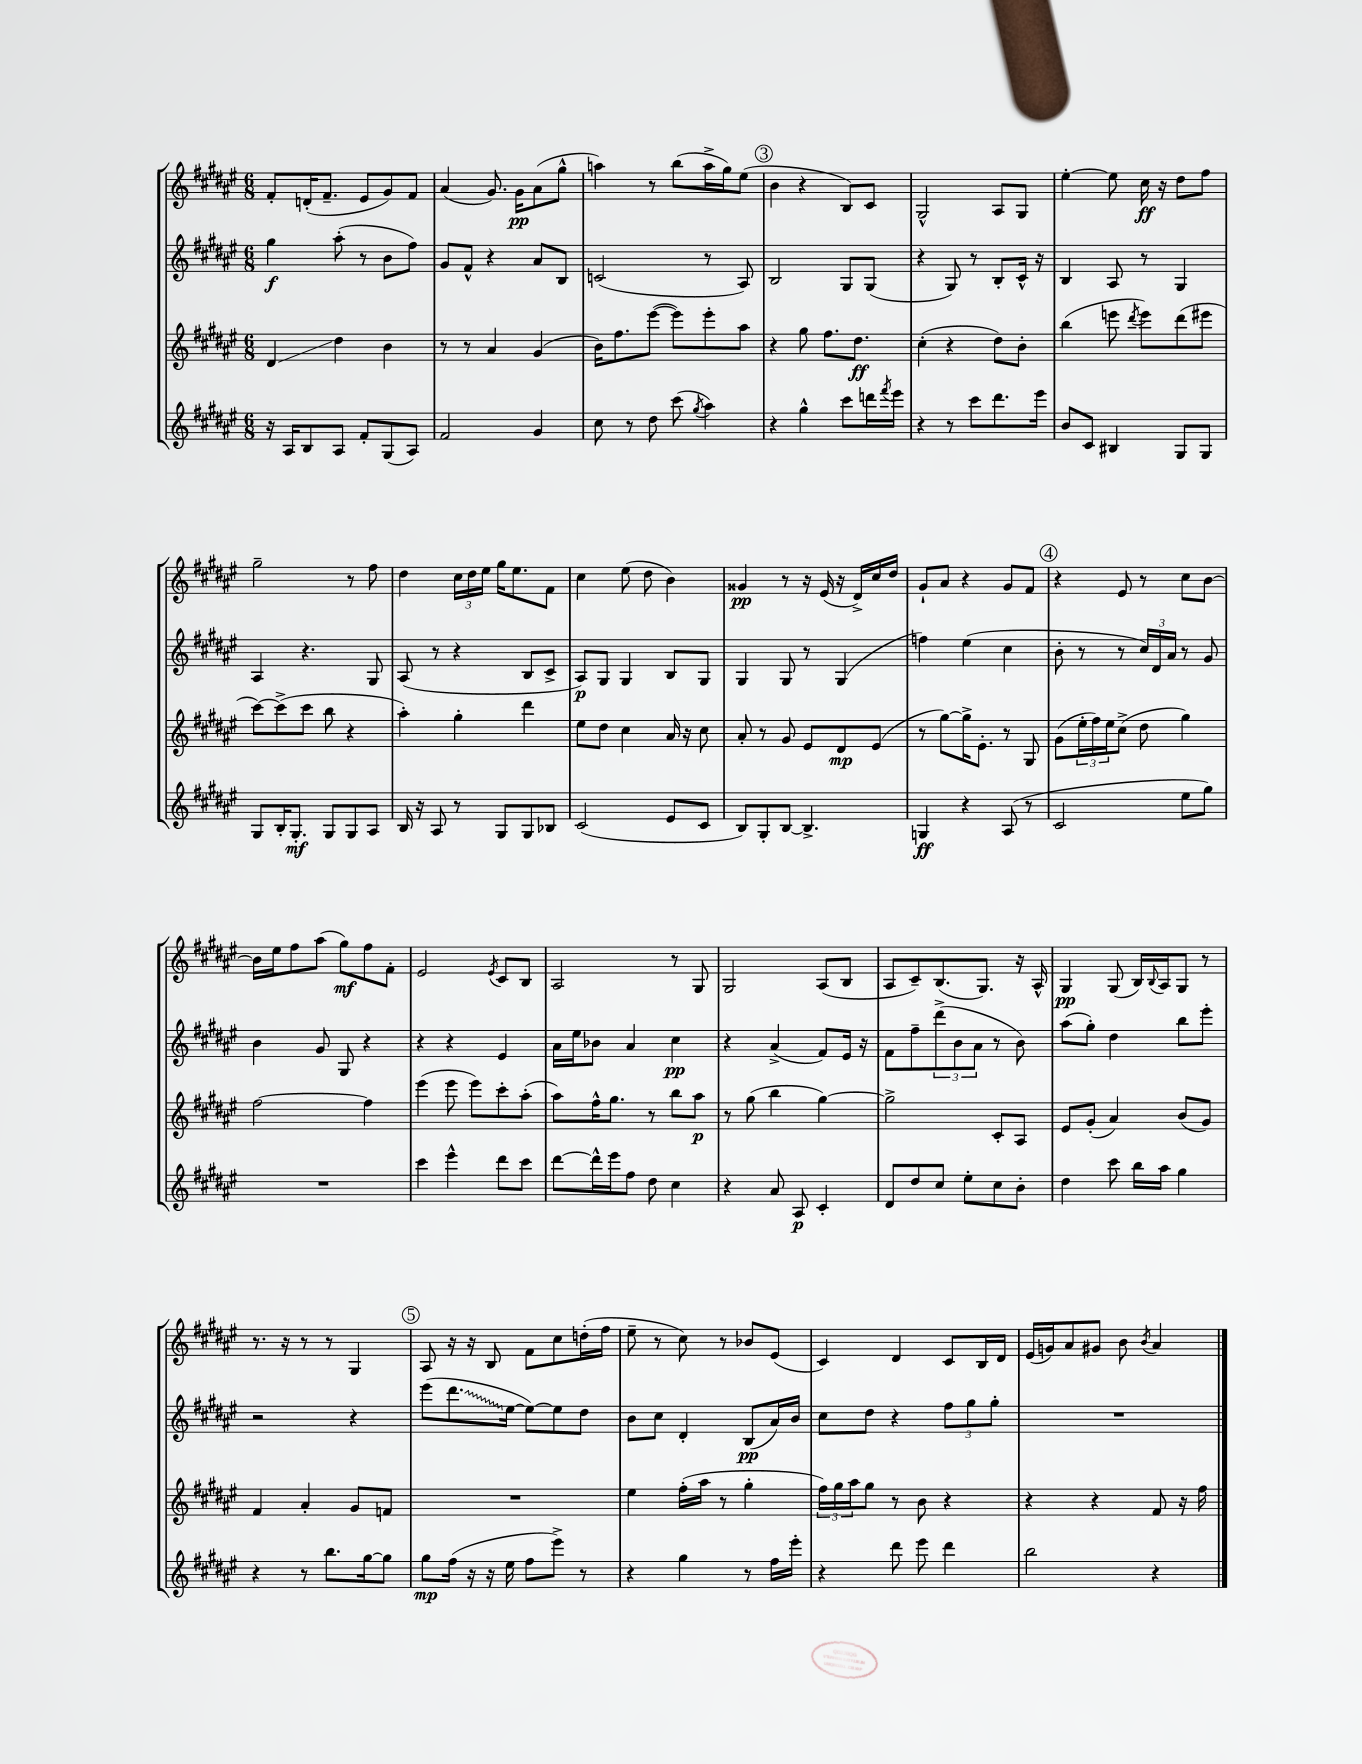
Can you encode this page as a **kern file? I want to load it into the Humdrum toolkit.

**kern	**kern	**kern	**kern
*staff4	*staff3	*staff2	*staff1
*clefG2	*clefG2	*clefG2	*clefG2
*k[f#c#g#d#a#e#]	*k[f#c#g#d#a#e#]	*k[f#c#g#d#a#e#]	*k[f#c#g#d#a#e#]
*M6/8	*M6/8	*M6/8	*M6/8
16r	4d#/	4gg#\	8f#'/L
16A#/LK	.	.	.
8B/	.	.	(16d'/K
.	.	.	8.f#~/J
8A#/J	4dd#\	(8aa#'\	.
8f#'/L	.	8r	8e#/L
(8G#/	4b\	8b\L	8g#/)
8A#/J)	.	8ff#\J)	8f#/J
=	=	=	=
2f#/	8r	8g#/L	(4a#/
.	8r	8f#^^/J	.
.	4a#/	4r	8.g#/)
.	.	.	16g#\LK
4g#/	(4g#/	8a#/L	(8a#\
.	.	8B/J	8gg#^^\J
=	=	=	=
8cc#\	16b\LK)	(2c/	4aa\)
.	8.ff#\	.	.
8r	.	.	.
8dd#\	([8eee#\J	.	8r
(8ccc#\	8eee#\]L)	.	(8bb\L
8qgg#/	.	.	.
4aa#\)	8eee#'\	8r	16aa^\L
.	.	.	16gg#\J)
.	8aa#\J	8A#/)	(8ee#\J
=	=	=	=
4r	4r	2B/	4b\
4gg#^^\	8gg#\	.	4r
.	8.ff#\L	.	.
8ccc#\L	.	8G#/L	8B/L)
.	8.dd#\J	.	.
16ddd\L	.	(8G#/J	8c#/J
8qfff#/	.	.	.
16eee#\JJ	.	.	.
=	=	=	=
4r	(4cc#'\	4r	2G#^^/
8r	4r	8G#/)	.
8ccc#\L	.	8r	.
8.ddd#\	8dd#\L)	8B'/L	8A#/L
.	8b'\J	16c#^^/Jk	8G#/J
16eee#\Jk	.	16r	.
=	=	=	=
8b/L	(4bb\	4B/	[4ee#'\
8c#/J	.	.	.
4B#/	8eee\	8A#/	8ee#\]
.	8qddd#/	.	.
.	8eee\L)	8r	16cc#\
.	.	.	16r
8G#/L	(8ddd#\	4G#/	8dd#\L
8G#/J	8eee#\J	.	8ff#\J
=	=	=	=
8G#/L	[8ccc#\L)	4A#/	2gg#~\
16B'/K	(8ccc#^\]	.	.
8.G#'/J	.	.	.
.	8ccc#\J	4.r	.
8G#/L	8bb\	.	.
8G#/	4r	.	8r
8A#/J	.	8G#/	8ff#\
=	=	=	=
16B/	4aa#'\)	(8A#/	4dd#\
16r	.	.	.
8A#/	.	8r	.
8r	4gg#'\	4r	24cc#\LL
.	.	.	24dd#\
.	.	.	24ee#\JJ
8G#/L	.	.	16gg#\LK
.	.	.	8.ee#\
8G#/	4ddd#\	8B/L	.
8B-/J	.	8c#^/J	8f#\J
=	=	=	=
(2c#/	8ee#\L	8A#/L)	4cc#\
.	8dd#\J	8G#/J	.
.	4cc#\	4G#/	(8ee#\
.	.	.	8dd#\
8e#/L	16a#/	8B/L	4b\)
.	16r	.	.
8c#/J	8cc#\	8G#/J	.
=	=	=	=
8B/L)	8a#'/	4G#/	4g##/
8G#'/	8r	.	.
[8B/J	8g#/	8G#/	8r
4.B^/]	8e#/L	8r	16r
.	.	.	(16e#/
.	8d#/	(4G#/	16r
.	.	.	16d#^/LL)
.	(8e#/J	.	16cc#/
.	.	.	16dd#/JJ
=	=	=	=
4G/	8r	4ff\)	8g#`/L
.	[8gg#\L)	.	8a#/J
4r	16gg#^\]K	(4ee#\	4r
.	8.e#'\J	.	.
(8A#/	8r	4cc#\	8g#/L
8r	8G#/	.	8f#/J
=	=	=	=
2c#/	(8g#\L	8b'\	4r
.	24ee#'\L	8r	.
.	24ff#\)	.	.
.	24ee#\J	.	.
.	(8cc#^\J	8r	8e#/
.	8dd#\	24cc#/LL)	8r
.	.	24d#/	.
.	.	24a#/JJ	.
8ee#\L	4gg#\)	8r	8cc#\L
8gg#\J)	.	8g#/	[8b\J
=	=	=	=
2.r	[2ff#\	4b\	16b\]LL
.	.	.	16ee#\J
.	.	.	8ff#\
.	.	8g#/	(8aa#\J
.	.	8G#/	8gg#\L)
.	4ff#\]	4r	8ff#\
.	.	.	8f#'\J
=	=	=	=
4ccc#\	(4eee#\	4r	2e#/
4eee#^^\	8eee#\	4r	.
.	8eee#\L)	.	.
.	.	.	8qe#/
8ddd#\L	8ccc#'\	4e#/	8c#/L
8ccc#\J	(8aa#'\J	.	8B/J
=	=	=	=
[8ddd#\L	8aa#\L)	16a#\LL	2A#/
.	.	16ee#\J	.
16ddd#^^\]L	16ff#^^\K	8b-\J	.
16eee#\J	8.gg#\J	.	.
8ff#\J	.	4a#/	.
8dd#\	8r	.	.
4cc#\	8bb\L	4cc#\	8r
.	8aa#\J	.	8G#/
=	=	=	=
4r	8r	4r	2G#/
.	(8gg#\	.	.
8a#/	4bb\	(4a#^/	.
8A#/	.	.	.
4c#'/	[4gg#\)	8f#/L)	(8A#/L
.	.	16e#/Jk	8B/J
.	.	16r	.
=	=	=	=
8d#/L	2gg#^\]	8f#\L	8A#/L
8dd#/	.	8ff#~\	8c#~/)
8cc#/J	.	(12ddd#^\	(8.B/
.	.	12b\	.
8ee#'\L	.	.	.
.	.	12a#\J	.
.	.	.	8.G#/J)
8cc#\	8c#'/L	8r	.
8b'\J	8A#/J	8b\)	16r
.	.	.	16A#^^/
=	=	=	=
4dd#\	8e#/L	(8aa#\L	4G#/
.	(8g#'/J	8gg#'\J)	.
8ccc#\	4a#/)	4dd#\	(8G#/
16bb\LL	.	.	16B/LL)
.	.	.	8qqB/
16aa#\JJ	.	.	16A#/J
4gg#\	(8b/L	8bb\L	8G#/J
.	8g#/J)	8eee#'\J	8r
=	=	=	=
4r	4f#/	2r	8.r
.	.	.	16r
8r	4a#'/	.	8r
8.bb\L	.	.	8r
.	8g#/L	4r	4G#/
[16gg#\k	.	.	.
8gg#\]J	8f/J	.	.
=	=	=	=
8gg#\L	2.r	(8eee#\L	8A#/
(16ff#\Jk	.	8.ddd#\	16r
16r	.	.	16r
16r	.	.	8B/
16ee#\	.	[16ee#\Jk	.
8ff#\L	.	8ee#\_L)	8f#\L
8eee#^\J)	.	8ee#\]	8cc#\
8r	.	8dd#\J	(16dd'\L
.	.	.	16ff#\JJ
=	=	=	=
4r	4ee#\	8b\L	8ee#~\
.	.	8cc#\J	8r
4gg#\	(16ff#'\LL	4d#'/	8cc#\)
.	16aa#\JJ	.	.
.	8r	.	8r
8r	4gg#'\	(8B/L	8b-/L
16ff#\LL	.	16a#/L)	(8e#/J
16eee#'\JJ	.	16b/JJ	.
=	=	=	=
4r	24ff#\LL)	8cc#\L	4c#/)
.	24gg#\	.	.
.	24aa#\J	.	.
.	8gg#\J	8dd#\J	.
8ddd#\	8r	4r	4d#/
8eee#\	8b\	.	.
4ddd#\	4r	12ff#\L	8c#/L
.	.	12gg#\	.
.	.	.	16B/L
.	.	12gg#'\J	.
.	.	.	16d#/JJ
=	=	=	=
2bb\	4r	2.r	(16e#/LL
.	.	.	16g/J)
.	.	.	8a#/
.	4r	.	8g#/J
.	.	.	8b\
.	.	.	8qb/
4r	8f#/	.	4a#/
.	16r	.	.
.	16ff#\	.	.
==	==	==	==
*-	*-	*-	*-
